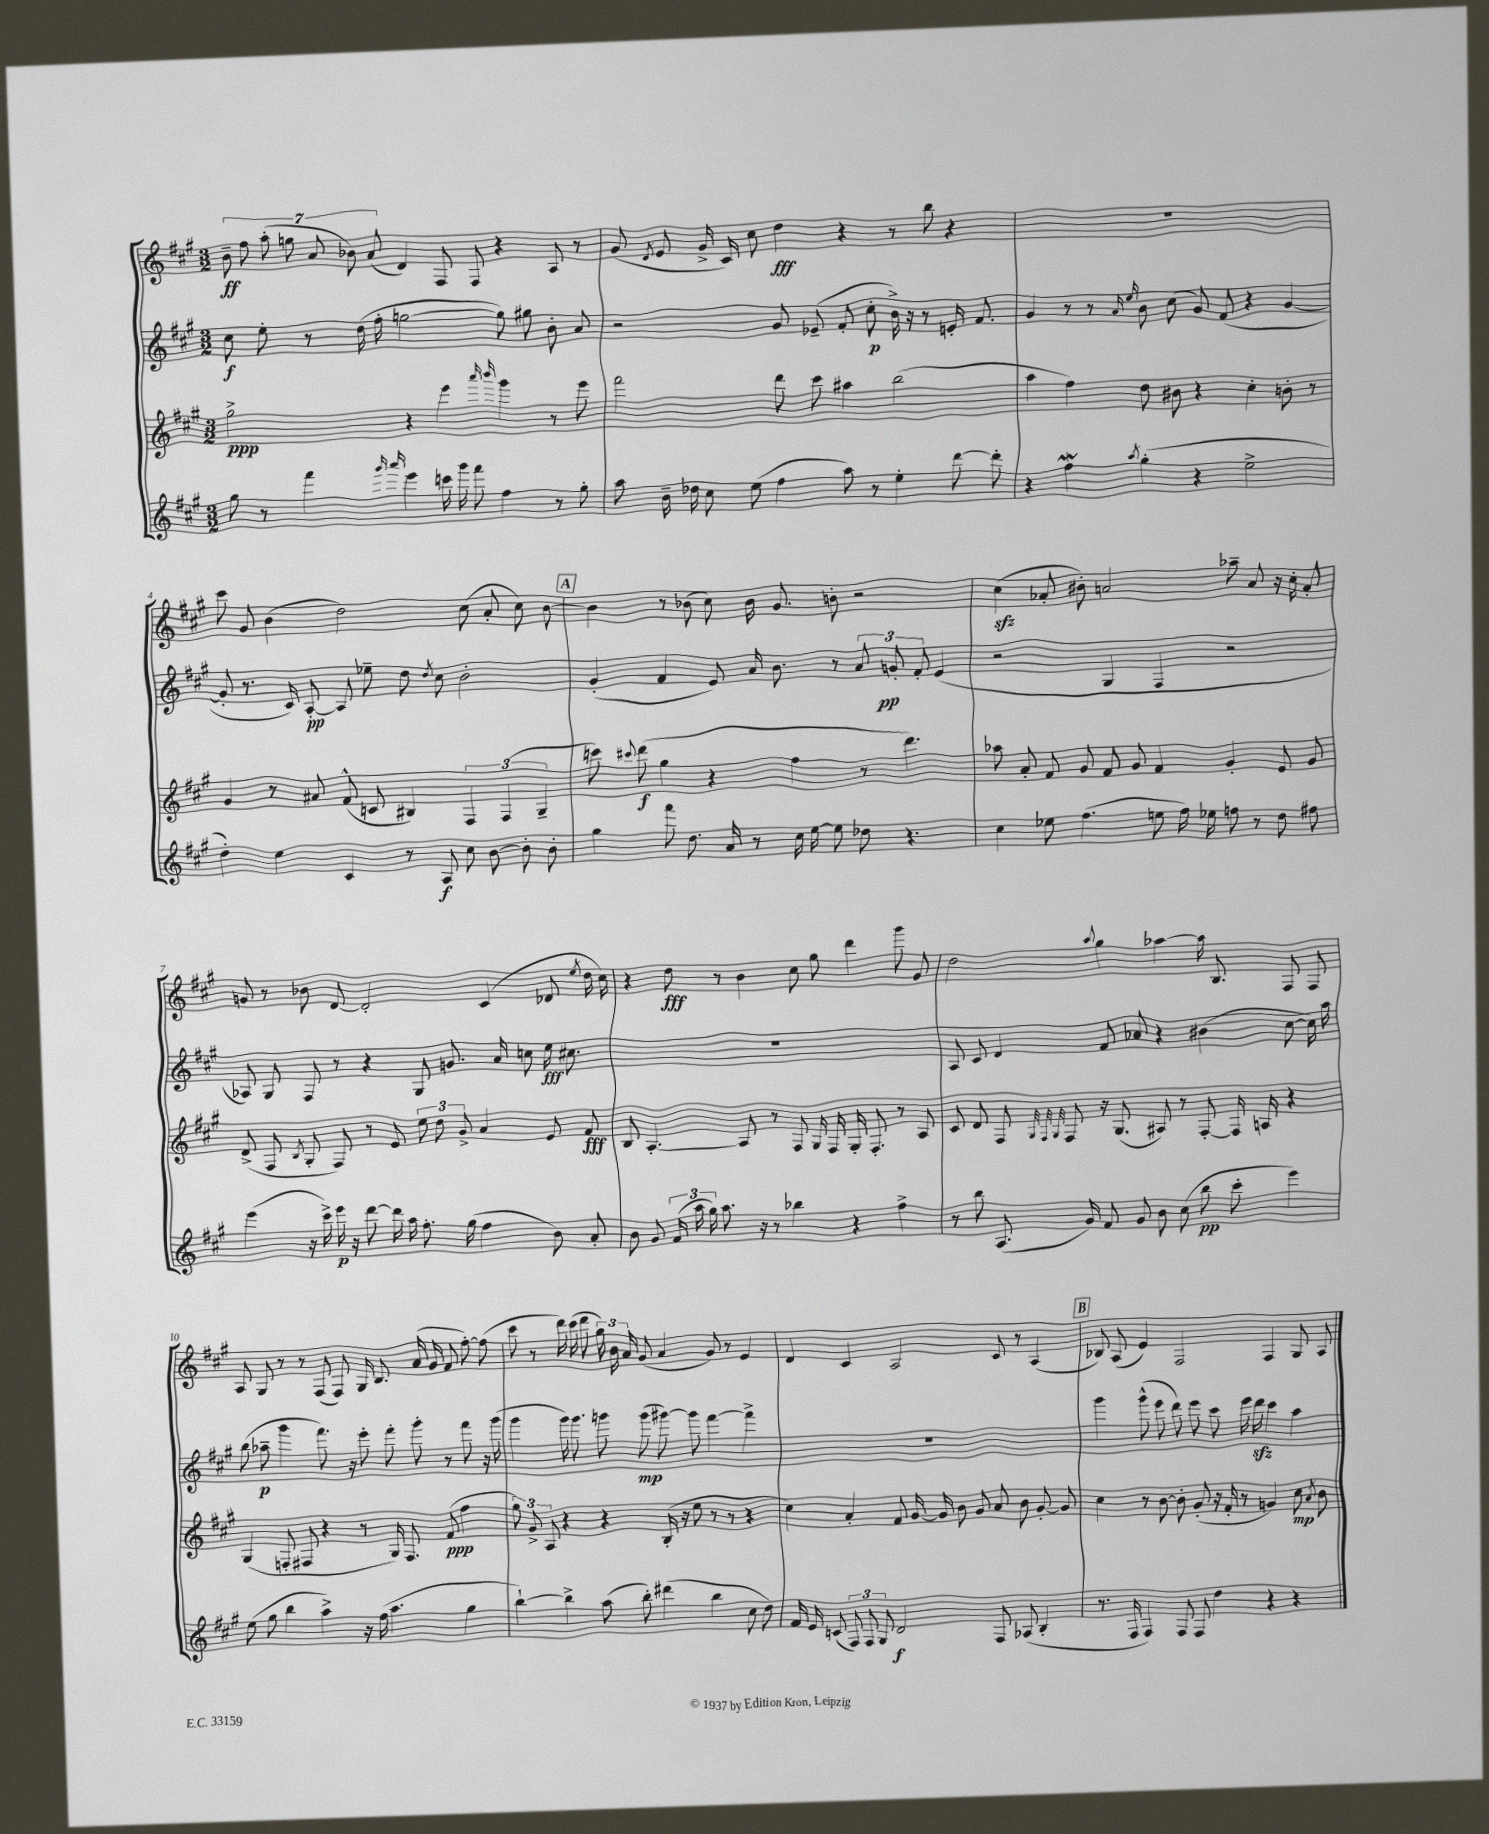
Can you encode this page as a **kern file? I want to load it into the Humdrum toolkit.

**kern	**dynam	**kern	**dynam	**kern	**dynam	**kern	**dynam
*part4	*part4	*part3	*part3	*part2	*part2	*part1	*part1
*staff4	*staff4	*staff3	*staff3	*staff2	*staff2	*staff1	*staff1
*clefG2	*	*clefG2	*	*clefG2	*	*clefG2	*
*k[f#c#g#]	*	*k[f#c#g#]	*	*k[f#c#g#]	*	*k[f#c#g#]	*
*M3/2	*	*M3/2	*	*M3/2	*	*M3/2	*
=1	=1	=1	=1	=1	=1	=1	=1
8gg#\	.	2gg#^\	ppp	8cc#\	f	14b~\	ff
.	.	.	.	.	.	14ff#\	.
8r	.	.	.	8ee'\	.	.	.
.	.	.	.	.	.	(14aa'\	.
.	.	.	.	.	.	14ggn\	.
4fff#\	.	.	.	8r	.	.	.
.	.	.	.	.	.	14a/	.
.	.	.	.	.	.	14b-X\)	.
.	.	.	.	(16dd\	.	.	.
.	.	.	.	.	.	(14a/	.
.	.	.	.	16ff#'\	.	.	.
16qqggg#/	.	.	.	.	.	.	.
16qqaaa/	.	.	.	.	.	.	.
4eee\	.	4r	.	[2ggn\	.	4d/)	.
16cccn\	.	4eee\	.	.	.	8F#/	.
16ggg#\	.	.	.	.	.	.	.
8fff#\	.	.	.	.	.	8F#/	.
.	.	16qqaaa/	.	.	.	.	.
.	.	16qqbbb/	.	.	.	.	.
4ff#\	.	4ggg#\	.	8gg\])	.	4r	.
.	.	.	.	8gg#X\	.	.	.
8r	.	8r	.	8b'\	.	8A/	.
8gg#'\	.	8eee\	.	8a/	.	8r	.
=2	=2	=2	=2	=2	=2	=2	=2
8aa\	.	2fff#\	.	2r	.	(8g#/	.
.	.	.	.	.	.	8qd/	.
16b~\	.	.	.	.	.	8e/	.
16dd-X\	.	.	.	.	.	.	.
8cc#\	.	.	.	.	.	16g#^/	.
.	.	.	.	.	.	16c#/)	.
(8ee\	.	.	.	.	.	8cc#\	.
4ff#\	.	8ddd\	.	8g#/	.	4dd\	fff
.	.	8ccc#\	.	(8e-X~/	.	.	.
8aa\)	.	4aa#X\	.	8f#'/	.	4r	.
8r	.	.	.	8cc#'\	p	.	.
4ee'\	.	(2bb\	.	16b^\)	.	8r	.
.	.	.	.	16r	.	.	.
.	.	.	.	8r	.	8bb\	.
[8ddd\	.	.	.	16en'/	.	4r	.
.	.	.	.	8.f#/	.	.	.
8ddd'\]	.	.	.	.	.	.	.
=3	=3	=3	=3	=3	=3	=3	=3
4r	.	4aa\	.	4g#/	.	1.r	.
4ff#W\	.	4ff#\)	.	8r	.	.	.
.	.	.	.	8r	.	.	.
.	.	.	.	16qqa/	.	.	.
8qaa/	.	.	.	16qqee/	.	.	.
(4gg#'\	.	8dd\	.	8b\	.	.	.
.	.	8b#X\	.	(8cc#\	.	.	.
4r	.	4r	.	8g#/)	.	.	.
.	.	.	.	(8f#/	.	.	.
2ee^\	.	4cc#'\	.	4r	.	.	.
.	.	8bn'\	.	[4g#/	.	.	.
.	.	8r	.	.	.	.	.
!!LO:LB:g=z
=4	=4	=4	=4	=4	=4	=4	=4
4dd'\)	.	4g#/	.	8g#'/]	.	8ccc#\	.
.	.	.	.	8.r	.	8g#/	.
4ee\	.	8r	.	.	.	(4b\	.
.	.	.	.	16c#/)	.	.	.
.	.	8a#X/	.	[8A'/	pp	.	.
4c#/	.	(8f#^^/	.	8A/]	.	2dd\)	.
.	.	8cn/	.	8ee-X~\	.	.	.
8r	.	4B#X/)	.	8dd\	.	.	.
.	.	.	.	8qdd/	.	.	.
8A/	f	.	.	8cc#\	.	.	.
8cc#\	.	6F#/	.	2b'\	.	(8cc#\	.
[8b\	.	.	.	.	.	8a'/	.
.	.	(6F#/	.	.	.	.	.
8b'\]	.	.	.	.	.	8cc#\)	.
.	.	6G#~/	.	.	.	.	.
8b'\	.	.	.	.	.	[8b\	.
!!LO:REH:place=s1:t=A
=5	=5	=5	=5	=5	=5	=5	=5
4gg#\	.	8cccn\)	.	(4g#'/	.	4b\]	.
.	.	8qqccc#X/	.	.	.	.	.
.	.	(8ddd\	f	.	.	.	.
8fff#\	.	4gg#\	.	4f#/	.	8r	.
8.dd\	.	.	.	.	.	(8b-X\	.
.	.	4r	.	8e/)	.	8cc#\)	.
16a/	.	.	.	.	.	.	.
8r	.	.	.	16a/	.	16b-\	.
.	.	.	.	8.b\	.	8.g#/	.
16cc#\	.	4ff#\	.	.	.	.	.
[16ee\	.	.	.	.	.	.	.
8ee\]	.	.	.	8r	.	8bn'\	.
8dd-X\	.	8r	.	12a/	.	2r	.
.	.	.	.	12gn'/	pp	.	.
4.r	.	4.ddd\)	.	.	.	.	.
.	.	.	.	12f#'/	.	.	.
.	.	.	.	(4e/	.	.	.
=6	=6	=6	=6	=6	=6	=6	=6
4cc#\	.	8aa-X\	.	2r	.	(4cc#zz\	.
.	.	8a'/	.	.	.	.	.
8ee-X\	.	8f#/	.	.	.	8a-X'/	.
(4.ff#\	.	8g#/	.	.	.	8b#X'\)	.
.	.	8f#/	.	4G#/	.	2an/	.
.	.	8g#/	.	.	.	.	.
8een\	.	4f#/	.	4F#/	.	.	.
16ff#\)	.	.	.	.	.	.	.
16ee-X\	.	.	.	.	.	.	.
8ffn\	.	4g#'/	.	2r	.	8aa-X~\	.
8r	.	.	.	.	.	8a/	.
8dd\	.	8e/	.	.	.	16r	.
.	.	.	.	.	.	16cc#'\	.
8ff#X\	.	8g#/	.	.	.	8a'/	.
!!LO:LB:g=z
=7	=7	=7	=7	=7	=7	=7	=7
(4eee\	.	(8d^/	.	8A-X/)	.	8gn/	.
.	.	8F#/	.	8G#/	.	8r	.
.	.	8qB/	.	.	.	.	.
16r	.	8G#'/	.	8F#/	.	8b-X\	.
16ccc#^\)	.	.	.	.	.	.	.
16eee\	p	8F#/)	.	8r	.	[8d/	.
16r	.	.	.	.	.	.	.
[8ddd\	.	8r	.	4r	.	2d'/]	.
16ddd\]	.	8e/	.	.	.	.	.
16aa\	.	.	.	.	.	.	.
8.ff#'\	.	12ee\	.	8G#/	.	.	.
.	.	12dd\	.	.	.	.	.
.	.	.	.	8.gn/	.	.	.
.	.	12g#^/	.	.	.	.	.
(16gg#\	.	.	.	.	.	.	.
4ff#\	.	4a/	.	.	.	(4c#/	.
.	.	.	.	16a/	.	.	.
.	.	.	.	8ccn\	.	.	.
8b\)	.	8e/	.	16ee\	fff	8d-X/	.
.	.	.	.	8.cc#X\	.	.	.
.	.	.	.	.	.	8qee/	.
8a'/	.	8f#/	fff	.	.	16dd\	.
.	.	.	.	.	.	16cc#\)	.
=8	=8	=8	=8	=8	=8	=8	=8
8b\	.	8B/	.	1.r	.	4r	.
8g#/	.	[4.A'/	.	.	.	.	.
(24f#/	.	.	.	.	.	8dd\	fff
24aa\	.	.	.	.	.	.	.
24gg#\)	.	.	.	.	.	.	.
8.aa\	.	.	.	.	.	8r	.
.	.	8A/]	.	.	.	4b\	.
16r	.	.	.	.	.	.	.
8r	.	8r	.	.	.	.	.
4bb-X\	.	8F#/	.	.	.	8cc#\	.
.	.	16G#/	.	.	.	8gg#\	.
.	.	16F#/	.	.	.	.	.
4r	.	16G#'/	.	.	.	4ddd\	.
.	.	8.F#'/	.	.	.	.	.
4ff#^\	.	8r	.	.	.	8ggg#\	.
.	.	8A/	.	.	.	8g#/	.
=9	=9	=9	=9	=9	=9	=9	=9
8r	.	8c#/	.	8A/	.	2dd\	.
8bb\	.	8d/	.	8c#/	.	.	.
(8.A/	.	8F#/	.	4d/	.	.	.
.	.	32qqG#/	.	.	.	.	.
.	.	32qqF#/	.	.	.	.	.
.	.	32qqG#/	.	.	.	.	.
.	.	8F#/	.	.	.	.	.
16g#/)	.	.	.	.	.	.	.
.	.	.	.	.	.	8qqaa/	.
8f#/	.	16r	.	8f#/	.	4gg#\	.
.	.	(8.G#/	.	.	.	.	.
8g#/	.	.	.	8a-X/	.	.	.
8b\	.	8A#X/)	.	4r	.	[4aa-X\	.
(8cc#\	.	8r	.	.	.	.	.
8bb\	pp	[8F#'/	.	(4b#X\	.	16aa-\]	.
.	.	.	.	.	.	8.B/	.
8ccc#'\	.	16F#/]	.	.	.	.	.
.	.	16An/	.	.	.	.	.
4eee\)	.	4r	.	[8cc#\	.	8F#/	.
.	.	.	.	16cc#\])	.	8F#/	.
.	.	.	.	16aa\	.	.	.
!!LO:LB:g=z
=10	=10	=10	=10	=10	=10	=10	=10
(8ee\	.	(4G#/	.	(8bb\	.	8A/	.
8gg#\	.	.	.	8aa-X~\	p	8G#/	.
4bb\	.	8Fn'/	.	4ggg#\	.	8r	.
.	.	8F#X/	.	.	.	8r	.
4aa^\)	.	4r	.	8.fff#\)	.	(8F#/	.
.	.	.	.	.	.	8F#/)	.
.	.	.	.	16r	.	.	.
16r	.	8r	.	8eee'\	.	16G#/	.
(16ff#\	.	.	.	.	.	8.B/	.
4.aa\	.	16G#/)	.	8fff#'\	.	.	.
.	.	8.F#/	.	.	.	.	.
.	.	.	.	8ggg#'\	.	(16a/	.
.	.	.	.	.	.	16g#/	.
.	.	(8f#/	ppp	8r	.	8f#/	.
4gg#\	.	4ff#\	.	8fff#\	.	[8ff#'\)	.
.	.	.	.	16r	.	(8ff#\]	.
.	.	.	.	(16ggg#\	.	.	.
=11	=11	=11	=11	=11	=11	=11	=11
[4bb`\)	.	12gg#\)	.	4ggg#\	.	8ccc#\	.
.	.	12g#^/	.	.	.	.	.
.	.	.	.	.	.	8r	.
.	.	12A/	.	.	.	.	.
4bb^\]	.	4r	.	16ggg#\)	.	16ddd\)	.
.	.	.	.	8.ggg#\	.	(16ccc#\	.
.	.	.	.	.	.	8ddd\	.
(8aa\	.	4r	.	8gggn\	.	24gg#\)	.
.	.	.	.	.	.	24b\	.
.	.	.	.	.	.	24a/	.
8bb'\)	.	.	.	(8ggg\	mp	(8g#/	.
(4ddd#X\	.	(16B'/	.	[8ggg#X\)	.	4a/	.
.	.	16r	.	.	.	.	.
.	.	8ee\	.	8ggg#\]	.	.	.
4bb\	.	8r	.	[4fff#\	.	8g#/)	.
.	.	8r	.	.	.	8r	.
8cc#\	.	4r	.	4fff#^\]	.	4e/	.
8dd\)	.	.	.	.	.	.	.
=12	=12	=12	=12	=12	=12	=12	=12
16f#/	.	4cc#\)	.	1.r	.	4d/	.
16e/	.	.	.	.	.	.	.
(8cn/	.	.	.	.	.	.	.
12F#/)	.	4a'/	.	.	.	4c#/	.
12F#/	.	.	.	.	.	.	.
12G#/	.	.	.	.	.	.	.
2d/	f	8f#/	.	.	.	2A/	.
.	.	[16g#/	.	.	.	.	.
.	.	16g#/]	.	.	.	.	.
.	.	8b\	.	.	.	.	.
.	.	8g#/	.	.	.	.	.
8F#/	.	8a/	.	.	.	8c#/	.
(8A-X/	.	8b\	.	.	.	8r	.
4B'/	.	[8g#'/	.	.	.	(4A/	.
.	.	8g#/]	.	.	.	.	.
!!LO:REH:place=s1:t=B
=13	=13	=13	=13	=13	=13	=13	=13
8.r	.	4cc#\	.	4ggg#\	.	8B-X/)	.
.	.	.	.	.	.	(8A/	.
16F#/	.	.	.	.	.	.	.
4F#/)	.	8r	.	(8ggg#^^\	.	4e/)	.
.	.	[8b\	.	8eee\	.	.	.
8F#/	.	8b'\]	.	8ddd\)	.	2F#/	.
8F#/	.	(8g#'/	.	8eee\	.	.	.
4dd\	.	16r	.	8ccc#\	.	.	.
.	.	16f#'/	.	.	.	.	.
.	.	8r	.	16eee\	.	.	.
.	.	.	.	16dddzz\	.	.	.
4r	.	4gn/)	.	4ccc#\	.	4F#/	.
4r	.	8cc#\	mp	4aa\	.	8G#/	.
.	.	8qa/	.	.	.	.	.
.	.	8b\	.	.	.	8A/	.
==	==	==	==	==	==	==	==
*-	*-	*-	*-	*-	*-	*-	*-
